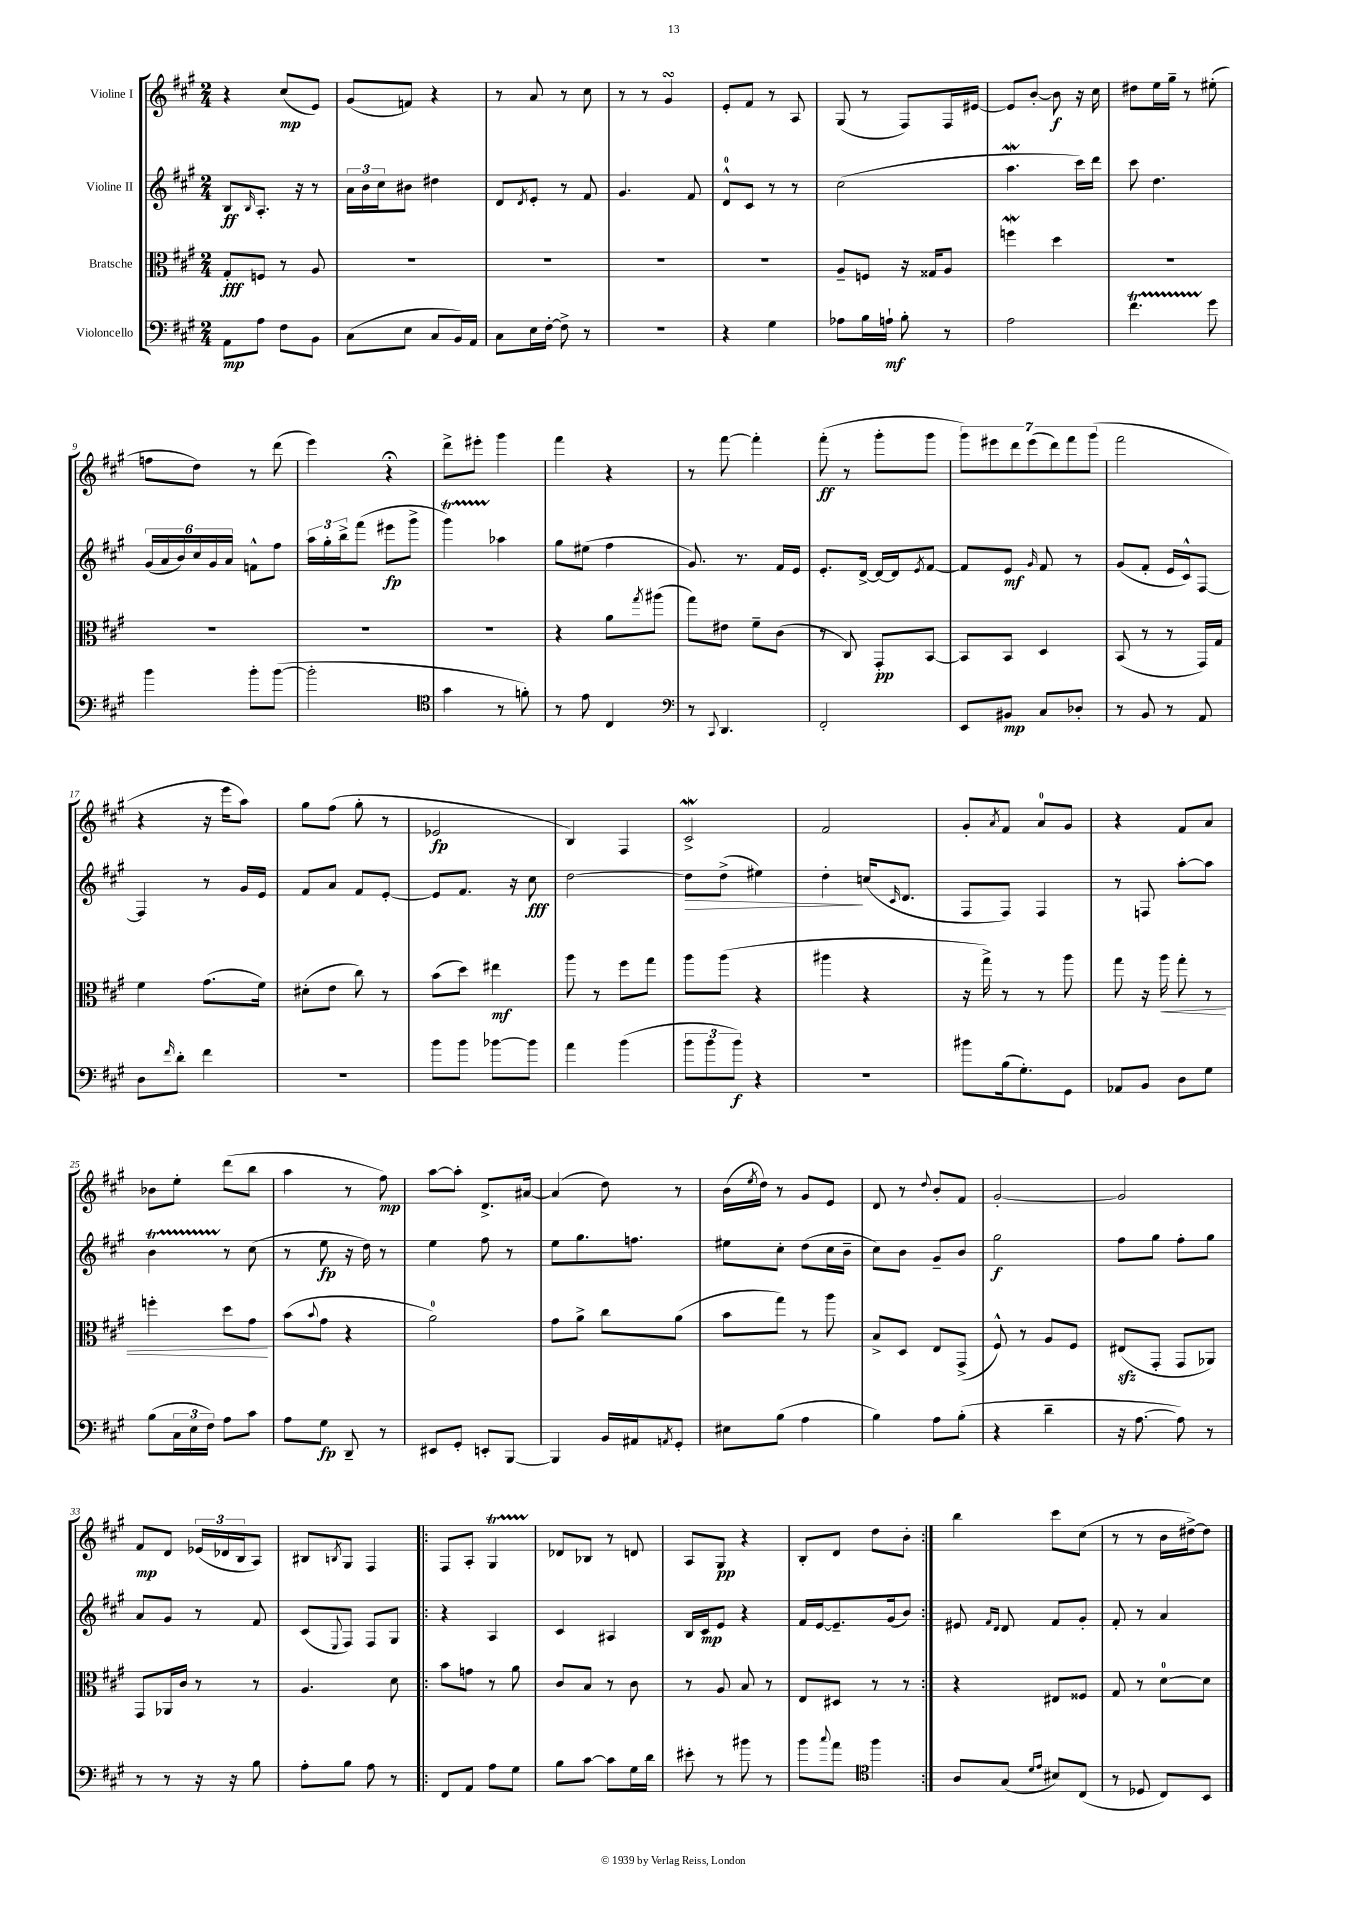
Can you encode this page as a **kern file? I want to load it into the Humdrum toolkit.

**kern	**kern	**kern	**kern
*staff4	*staff3	*staff2	*staff1
*clefF4	*clefC3	*clefG2	*clefG2
*k[f#c#g#]	*k[f#c#g#]	*k[f#c#g#]	*k[f#c#g#]
*M2/4	*M2/4	*M2/4	*M2/4
8AA	8G#'	8B	4r
.	.	16qqB	.
8A	8F	8.A'	.
8F#	8r	.	(8cc#
.	.	16r	.
8BB	8A	8r	8e)
=	=	=	=
(8C#	2r	24a	(8g#
.	.	24b	.
.	.	24cc#	.
8E	.	8b#	8f)
8C#	.	4dd#	4r
16BB)	.	.	.
16AA	.	.	.
=	=	=	=
8C#	2r	8d	8r
.	.	8qd	.
16E	.	8e'	8a
[16F#'	.	.	.
8F#^]	.	8r	8r
8r	.	8f#	8cc#
=	=	=	=
2r	2r	4.g#	8r
.	.	.	8r
.	.	.	4g#
.	.	8f#	.
=	=	=	=
4r	2r	8d^^	8e'
.	.	8c#	8f#
4G#	.	8r	8r
.	.	8r	8A
=	=	=	=
8A-	8A~	(2cc#	(8G#
16B	8F	.	8r
16A`	.	.	.
8B'	16r	.	8F#)
.	16G##	.	.
8r	8A	.	16F#
.	.	.	[16e#
=	=	=	=
2A	4ff	4.aa	8e#]
.	.	.	[8b'
.	4dd	.	8b]
.	.	16ccc#)	16r
.	.	16ddd	16cc#
=	=	=	=
4.f#	2r	8ccc#	8dd#
.	.	4.dd	16ee
.	.	.	16gg#~
.	.	.	8r
8g#	.	.	(8ee#'
=	=	=	=
4b	2r	(24g#	8ff
.	.	24a	.
.	.	24b)	.
.	.	24cc#	8dd)
.	.	24g#	.
.	.	24a	.
8b'	.	8f^^	8r
([8b	.	8ff#	(8ddd
=	=	=	=
2b']	2r	24aa	4eee)
.	.	24gg#'	.
.	.	24bb^	.
.	.	(8fff#	.
.	.	8eee#	4r;
.	.	8ggg#^	.
=	=	=	=
*clefC4	*	*	*
4g#	2r	4ggg#)	8ddd^
.	.	.	8eee#'
8r	.	4aa-	4ggg#
8f')	.	.	.
=	=	=	=
8r	4r	8gg#	4fff#
8e	.	(8ee#	.
4C#	8a	4ff#	4r
.	8qgg#	.	.
.	(8aa#	.	.
=	=	=	=
*clefF4	*	*	*
8r	8gg#)	8.g#)	8r
8qqCC#	.	.	.
4.DD	8e#	.	[8fff#
.	.	8.r	.
.	8f#~	.	4fff#']
.	(8c#	16f#	.
.	.	16e	.
=	=	=	=
2FF#'	8r	8.e'	(8fff#'
.	8C#)	.	8r
.	.	[16d^	.
.	8GG#'	16d_	8ggg#'
.	.	16d]	.
.	.	8qe	.
.	[8BB	[8f#	8ggg#
=	=	=	=
8EE	8BB]	8f#]	14ggg#)
.	.	.	14eee#
8BB#	8BB	8e	.
.	.	.	14ddd
.	.	.	(14eee#
.	.	16qqg#	.
8C#	4D	8f#	.
.	.	.	14ddd)
.	.	.	14fff#
8D-'	.	8r	.
.	.	.	(14ggg#
=	=	=	=
8r	(8BB	(8g#	2fff#
8BB	8r	8f#'	.
8r	8r	16e	.
.	.	16c#^^)	.
8AA	16GG#)	[8F#	.
.	16G#	.	.
=	=	=	=
8D	4f#	4F#]	4r
16qqf#	.	.	.
8d'	.	.	.
4f#	(8.g#	8r	16r
.	.	.	16eee
.	.	16g#	8aa)
.	16f#)	16e	.
=	=	=	=
2r	(8d#'	8f#	8gg#
.	8e	8a	(8ff#
.	8cc#)	8f#	8gg#'
.	8r	[8e'	8r
=	=	=	=
8b	(8b	8e]	2e-
8b	8dd)	8.f#	.
[8b-	4ee#	.	.
.	.	16r	.
8b-]	.	8cc#	.
=	=	=	=
4a	8aa	[2dd	4B)
.	8r	.	.
(4b	8ff#	.	4F#
.	8gg#	.	.
=	=	=	=
12b	8aa	8dd]	2c#^
12b	.	.	.
.	(8aa	(8dd^	.
12b)	.	.	.
4r	4r	4ee#)	.
=	=	=	=
2r	4aa#	4dd'	2f#
.	4r	(16cc	.
.	.	16qqc#	.
.	.	8.d	.
=	=	=	=
8b#	16r	8F#	8g#'
.	16gg#^)	.	.
.	.	.	8qa
(16B	8r	8F#)	8f#
8.G#')	.	.	.
.	8r	4F#	8a
8GG#	8aa	.	8g#
=	=	=	=
8AA-	8gg#	8r	4r
8BB	16r	8F	.
.	16aa	.	.
8D	8gg#'	[8aa'	8f#
8G#	8r	8aa]	8a
=	=	=	=
(8B	4ff'	4b	8b-
24C#	.	.	8ee'
24E	.	.	.
24F#)	.	.	.
8A	8dd	8r	(8ddd
8c#	8g#	(8cc#	8bb
=	=	=	=
8A	(8b	8r	4aa
.	8qqb	.	.
8G#	8g#	8ee	.
8DD~	4r	16r	8r
.	.	16dd)	.
8r	.	8r	8ff#)
=	=	=	=
8EE#	2a)	4ee	[8aa
8GG#'	.	.	8aa']
8EE'	.	8ff#	8.d^
[8BBB	.	8r	.
.	.	.	[16a#
=	=	=	=
4BBB]	8g#	8ee	(4a#]
.	8a^	8.gg#	.
16BB	8cc#	.	8dd)
16AA#	.	8.ff	.
8qAA	.	.	.
8GG#'	(8a	.	8r
=	=	=	=
8E#	8b	8ee#	(16b
.	.	.	8qee
.	.	.	16dd)
(8B	8gg#)	8cc#'	8r
4A	8r	(8dd	8g#
.	8aa	16cc#	8e
.	.	16b~	.
=	=	=	=
4B)	8B^	8cc#)	8d
.	8D	8b	8r
.	.	.	8qqdd
8A	8E	8g#~	8b'
(8B'	(8GG#^	8b	8f#
=	=	=	=
4r	8F#^^)	2gg#	[2g#'
.	8r	.	.
4d~	8A	.	.
.	8F#	.	.
=	=	=	=
16r	(8E#	8ff#	2g#]
[8.A	.	.	.
.	8GG#'	8gg#	.
8A])	8GG#	8ff#'	.
8r	8AA-)	8gg#	.
=	=	=	=
8r	8GG#	8a	8f#
8r	16AA-	8g#	8d
.	16c#	.	.
16r	8r	8r	(24e-
.	.	.	24d-
16r	.	.	.
.	.	.	24B
8B	8r	8f#	8A)
=	=	=	=
8A'	4.A	(8c#	8B#
.	.	8qqE	8qB
8B	.	8F#)	8G#
8A	.	8F#	4F#
8r	8d	8G#	.
=!|:	=!|:	=!|:	=!|:
8FF#	8b	4r	8F#
8AA	8g	.	8A'
8A	8r	4A	4G#
8G#	8a	.	.
=	=	=	=
8B	8c#	4c#	8d-
[8c#	8B	.	8B-
8c#]	8r	4A#	8r
16G#	8c#	.	8d
16d	.	.	.
=	=	=	=
8e#'	8r	16B	8A
.	.	16c#	.
8r	8A	8e	8G#
8b#	8B	4r	4r
8r	8r	.	.
=	=	=	=
8b	8E	16f#	8B'
.	.	[16e	.
8qqcc#	.	.	.
8a	8D#	8.e~]	8d
*clefC4	*	*	*
4ff#	8r	.	8dd
.	.	(16g#	.
.	8r	8b)	8b'
=:|!	=:|!	=:|!	=:|!
8A	4r	8e#	4bb
.	.	16qqf#	.
.	.	16qqd	.
(8G#	.	8d	.
16qqd	.	.	.
16qqe	.	.	.
8B#)	8E#	8f#	8ccc#
(8C#	8F##	8g#'	(8cc#
=	=	=	=
8r	8G#	8f#'	8r
8D-	8r	8r	8r
8C#)	[8d	4a	16b
.	.	.	[16dd#^)
8BB	8d]	.	8dd#]
==	==	==	==
*-	*-	*-	*-
